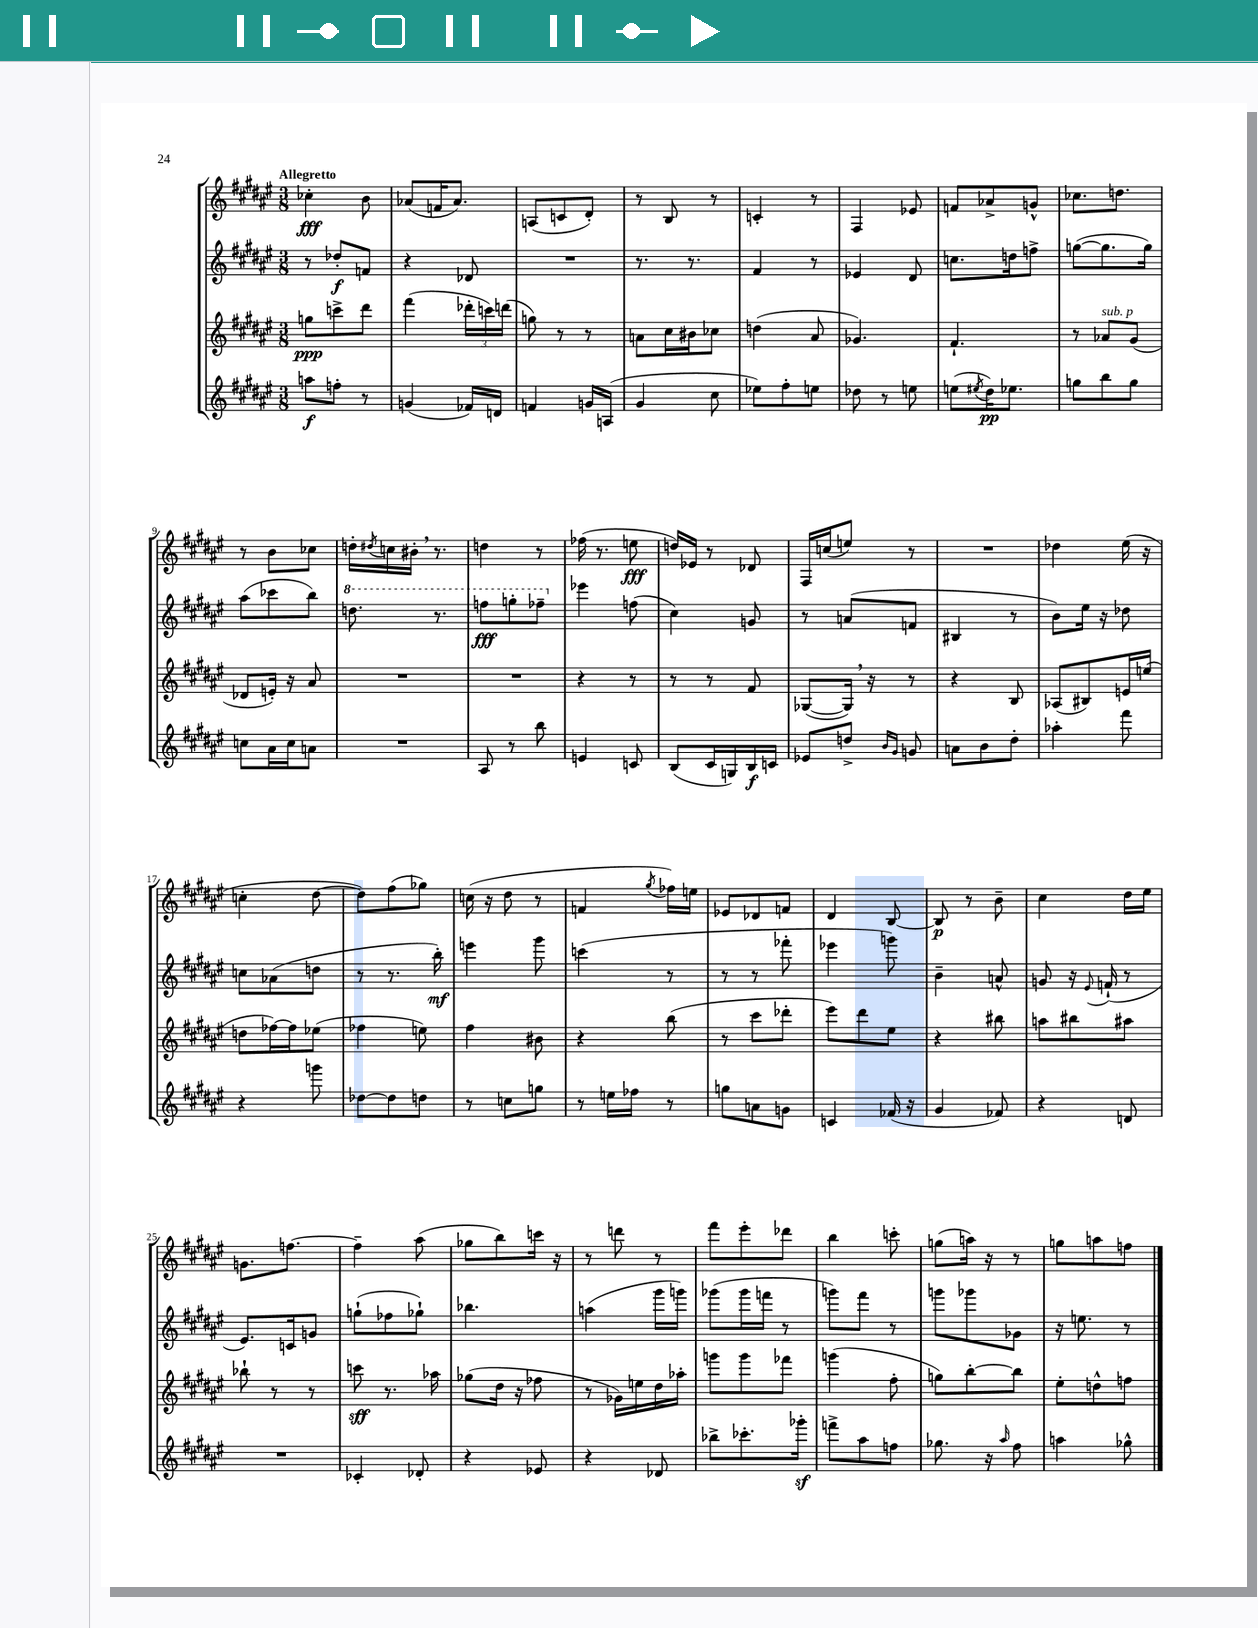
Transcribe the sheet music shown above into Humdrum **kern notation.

**kern	**dynam	**kern	**dynam	**kern	**dynam	**kern	**dynam
*part4	*part4	*part3	*part3	*part2	*part2	*part1	*part1
*staff4	*staff4	*staff3	*staff3	*staff2	*staff2	*staff1	*staff1
*clefG2	*	*clefG2	*	*clefG2	*	*clefG2	*
*k[f#c#g#d#a#e#]	*	*k[f#c#g#d#a#e#]	*	*k[f#c#g#d#a#e#]	*	*k[f#c#g#d#a#e#]	*
*M3/8	*	*M3/8	*	*M3/8	*	*M3/8	*
=1	=1	=1	=1	=1	=1	=1	=1
!	!	!	!	!	!	!LO:TX:a:B:t=Allegretto	!
8aan\L	f	8ggn\L	ppp	8r	.	4cc-X'\	fff
8ffn'\J	.	8cccn^\	.	8dd-X'/L	f	.	.
8r	.	8ddd#\J	.	8fn/J	.	8b\	.
=2	=2	=2	=2	=2	=2	=2	=2
(4gn/	.	(4fff#\	.	4r	.	(8a-X/L	.
.	.	.	.	.	.	16fn/K	.
.	.	.	.	.	.	8.a-/J)	.
16f-X/LL)	.	24ddd-X'\LL	.	8d-X/	.	.	.
.	.	24cccn\)	.	.	.	.	.
16dn/JJ	.	.	.	.	.	.	.
.	.	(24dddn\JJ	.	.	.	.	.
=3	=3	=3	=3	=3	=3	=3	=3
4fn/	.	8ggn\)	.	4.r	.	(8An/L	.
.	.	8r	.	.	.	8cn/	.
16gn/LL	.	8r	.	.	.	8d#'/J)	.
(16An/JJ	.	.	.	.	.	.	.
=4	=4	=4	=4	=4	=4	=4	=4
4g#/	.	8an\L	.	8.r	.	8r	.
.	.	16cc#\L	.	.	.	8B/	.
.	.	16b#X\J	.	8.r	.	.	.
8cc#\	.	8cc-X\J	.	.	.	8r	.
=5	=5	=5	=5	=5	=5	=5	=5
8ee-X\L)	.	(4ddn\	.	4f#/	.	4cn'/	.
8ff#'\	.	.	.	.	.	.	.
8een\J	.	8a#/	.	8r	.	8r	.
=6	=6	=6	=6	=6	=6	=6	=6
8dd-X\	.	4.g-X/)	.	4e-X/	.	4F#/	.
8r	.	.	.	.	.	.	.
8een\	.	.	.	8d#/	.	8e-X/	.
=7	=7	=7	=7	=7	=7	=7	=7
(8een\L	.	4.f#`/	.	8.ccn\L	.	8fn/L	.
8qee#X/	.	.	.	.	.	.	.
16dd#\K)	pp	.	.	.	.	8a-X^/	.
8.ee-X\J	.	.	.	16ddn\k	.	.	.
.	.	.	.	8ffn^\J	.	8gn^^/J	.
=8	=8	=8	=8	=8	=8	=8	=8
8ggn\L	.	8r	.	([8ggn\L	.	8.cc-X\L	.
!	!	!LO:TX:a:i:t=sub. p	!	!	!	!	!
8bb\	.	8a-X/L	.	8.gg\]	.	.	.
.	.	.	.	.	.	8.ddn\J	.
8gg\J	.	(8g#/J	.	.	.	.	.
.	.	.	.	16gg\Jk)	.	.	.
!!LO:LB:g=z
=9	=9	=9	=9	=9	=9	=9	=9
8ccn\L	.	8d-X/L	.	(8aa#\L	.	8r	.
16a#\L	.	16en'/Jk)	.	8ccc-X\	.	8b\L	.
16cc\J	.	16r	.	.	.	.	.
8an\J	.	8a#/	.	8bb\J)	.	8cc-X\J	.
=10	=10	=10	=10	=10	=10	=10	=10
*	*	*	*	*8va	*	*	*
4.r	.	4.r	.	8.dddn\	.	16ddn'\LL	.
.	.	.	.	.	.	8qdd#X/	.
.	.	.	.	.	.	16ccn\	.
.	.	.	.	.	.	16b#X',\JJ	.
.	.	.	.	8.r	.	8.r	.
=11	=11	=11	=11	=11	=11	=11	=11
8A#/	.	4.r	.	8fffn\L	fff	4ddn\	.
8r	.	.	.	8gggn'\	.	.	.
8bb\	.	.	.	8fff-X~\J	.	8r	.
=12	=12	=12	=12	=12	=12	=12	=12
*	*	*	*	*X8va	*	*	*
4en/	.	4r	.	4eee-X\	.	(16ff-X\	.
.	.	.	.	.	.	8.r	.
8cn/	.	8r	.	(8ffn\	.	8een\	fff
=13	=13	=13	=13	=13	=13	=13	=13
(8B/L	.	8r	.	4cc#\)	.	16ddn/LL)	.
.	.	.	.	.	.	16e-X/JJ	.
16c#/L	.	8r	.	.	.	8r	.
16Gn/)	.	.	.	.	.	.	.
16B/	f	8f#/	.	8gn/	.	8d-X/	.
16cn/JJ	.	.	.	.	.	.	.
=14	=14	=14	=14	=14	=14	=14	=14
8e-X/L	.	([8G-X/L	.	8r	.	16F#/LL	.
.	.	.	.	.	.	(16ccn/J	.
8ddn^/J	.	16G-,/Jk])	.	(8an/L	.	8een/J)	.
.	.	16r	.	.	.	.	.
16qqb/LL	.	.	.	.	.	.	.
16qqg#/JJ	.	.	.	.	.	.	.
8gn/	.	8r	.	8fn/J	.	8r	.
=15	=15	=15	=15	=15	=15	=15	=15
8an\L	.	4r	.	4B#X/	.	4.r	.
8b\	.	.	.	.	.	.	.
8dd#'\J	.	8B/	.	8r	.	.	.
=16	=16	=16	=16	=16	=16	=16	=16
4aa-X'\	.	(8A-X/L	.	8b\L)	.	4dd-X\	.
.	.	8B#X/)	.	16ee#\Jk	.	.	.
.	.	.	.	16r	.	.	.
8fff#\	.	16en/L	.	8dd-X\	.	(16ee#\	.
.	.	(16een/JJ	.	.	.	16r	.
!!LO:LB:g=z
=17	=17	=17	=17	=17	=17	=17	=17
4r	.	8ddn\L	.	8ccn\L	.	4ccn'\	.
.	.	[16ff-X\L)	.	(8a-X\	.	.	.
.	.	16ff-\J]	.	.	.	.	.
8gggn\	.	(8ee-X\J	.	8ddn\J	.	[8dd#\	.
=18	=18	=18	=18	=18	=18	=18	=18
[8dd-X\L	.	4ff-X\	.	8r	.	8dd#\L])	.
8dd-\]	.	.	.	8.r	.	(8ff#\	.
8ddn\J	.	8een\)	.	.	.	8gg-X\J)	.
.	.	.	.	16bb'\)	mf	.	.
=19	=19	=19	=19	=19	=19	=19	=19
8r	.	4ff#\	.	4eeen\	.	(16ccn\	.
.	.	.	.	.	.	16r	.
8ccn\L	.	.	.	.	.	8dd#\	.
8ggn\J	.	8b#X\	.	8ggg#\	.	8r	.
=20	=20	=20	=20	=20	=20	=20	=20
8r	.	4r	.	(4cccn\	.	4fn/	.
16een\LL	.	.	.	.	.	.	.
16ff-X\JJ	.	.	.	.	.	.	.
.	.	.	.	.	.	8qgg#/	.
8r	.	(8bb\	.	8r	.	16ff-X\LL)	.
.	.	.	.	.	.	16een\JJ	.
=21	=21	=21	=21	=21	=21	=21	=21
8ggn\L	.	8r	.	8r	.	8e-X/L	.
8an\	.	8ccc#\L	.	8r	.	8d-X/	.
8gn\J	.	8ddd-X'\J	.	8fff-X'\	.	8fn/J	.
=22	=22	=22	=22	=22	=22	=22	=22
4cn/	.	8eee#\L)	.	4eee-X\	.	4d#/	.
.	.	8ddd#\	.	.	.	.	.
(16f-X/	.	8ee#\J	.	8gggn\)	.	[8B/	.
16r	.	.	.	.	.	.	.
=23	=23	=23	=23	=23	=23	=23	=23
4g#/	.	4r	.	4b~\	.	8B/]	p
.	.	.	.	.	.	8r	.
8f-X/)	.	8bb#X\	.	8an^^/	.	8b~\	.
=24	=24	=24	=24	=24	=24	=24	=24
4r	.	8aan\L	.	8gn/	.	4cc#\	.
.	.	8bb#X\	.	16r	.	.	.
.	.	.	.	8qqe#/	.	.	.
.	.	.	.	(16fn`/	.	.	.
8dn/	.	8aa#X\J	.	8r	.	16dd#\LL	.
.	.	.	.	.	.	16ee#\JJ	.
!!LO:LB:g=z
=25	=25	=25	=25	=25	=25	=25	=25
4.r	.	8bb-X`\	.	8.e#/L)	.	8.gn\L	.
.	.	8r	.	.	.	.	.
.	.	.	.	16cn/k	.	[8.ffn\J	.
.	.	8r	.	8gn/J	.	.	.
=26	=26	=26	=26	=26	=26	=26	=26
4c-X'/	.	8cccn\	sff	(8ggn`\L	.	4ff~\]	.
.	.	8.r	.	8ff-X\	.	.	.
8d-X'/	.	.	.	8gg-X`\J)	.	(8aa#\	.
.	.	16aa-X\	.	.	.	.	.
=27	=27	=27	=27	=27	=27	=27	=27
4r	.	(8gg-X\L	.	4.bb-X\	.	8gg-X\L	.
.	.	16dd#\Jk	.	.	.	8bb\)	.
.	.	16r	.	.	.	.	.
8e-X/	.	8ff-X\	.	.	.	16cccn\Jk	.
.	.	.	.	.	.	16r	.
=28	=28	=28	=28	=28	=28	=28	=28
4r	.	8r	.	(4aan\	.	8r	.
.	.	16g-X\LL)	.	.	.	8dddn\	.
.	.	16een\	.	.	.	.	.
8d-X/	.	16dd#\	.	16ggg#\LL	.	8r	.
.	.	16aa-X'\JJ	.	16gggn\JJ)	.	.	.
=29	=29	=29	=29	=29	=29	=29	=29
8bb-X^\L	.	8gggn\L	.	(8ggg-X\L	.	8fff#\L	.
8.ccc-X'\	.	8ggg\	.	16ggg-\L	.	8eee#'\	.
.	.	.	.	16fffn\JJ	.	.	.
.	.	8fff-X\J	.	8r	.	8ddd-X\J	.
16ggg-Xz'\Jk	.	.	.	.	.	.	.
=30	=30	=30	=30	=30	=30	=30	=30
8fffn^\L	.	(4gggn\	.	8gggn\L)	.	4bb\	.
8aa#\	.	.	.	8fff#\J	.	.	.
8ffn\J	.	8ff#'\	.	8r	.	8cccn'\	.
=31	=31	=31	=31	=31	=31	=31	=31
8.gg-X\	.	8ggn\L)	.	8gggn\L	.	(8ggn\L	.
.	.	[8bb'\	.	8ggg-X\	.	16aan\Jk)	.
16r	.	.	.	.	.	16r	.
16qqaa#/	.	.	.	.	.	.	.
8ff#\	.	8bb\J]	.	8g-X\J	.	8r	.
=32	=32	=32	=32	=32	=32	=32	=32
4aan\	.	8ee#'\L	.	16r	.	8ggn\L	.
.	.	.	.	8.een\	.	.	.
.	.	8ddn^^\	.	.	.	8aan\	.
8gg-X^^\	.	8ffn\J	.	8r	.	8ffn\J	.
==	==	==	==	==	==	==	==
*-	*-	*-	*-	*-	*-	*-	*-
